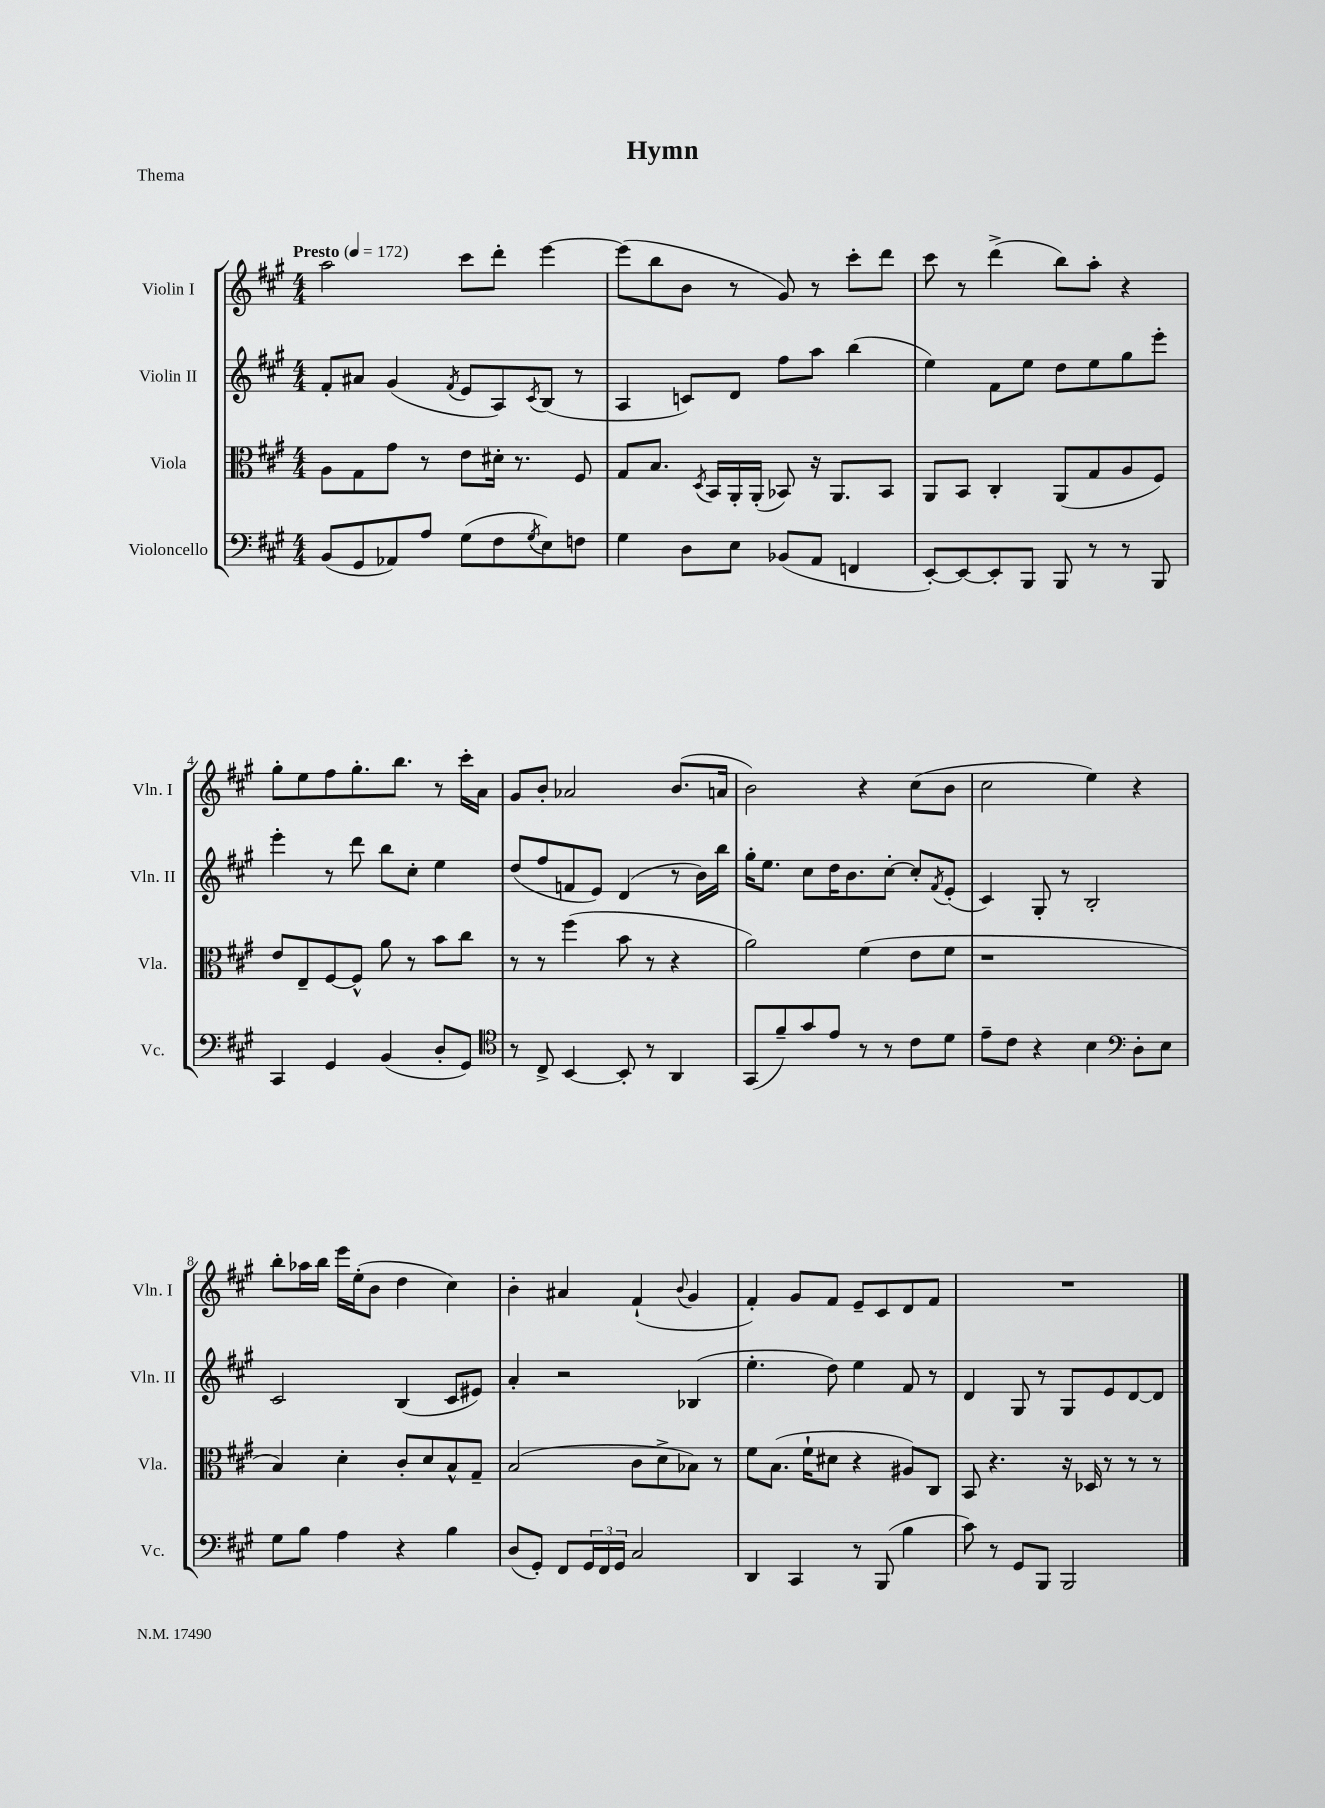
\header { title = "Hymn" piece = "Thema" }
<<
\new StaffGroup <<
\new Staff = "s0" \with { instrumentName = "Violin I" shortInstrumentName = "Vln. I" } {
    \clef treble \key a \major \numericTimeSignature \time 4/4 \tempo "Presto" 4 = 172
    a''2 cis'''8 d'''8-. e'''4~ |
    e'''8( b''8 b'8 r8 gis'8) r8 cis'''8-. d'''8 |
    cis'''8 r8 d'''4->( b''8) a''8-. r4 |
    gis''8-. e''8 fis''8 gis''8.-. b''8. r8 cis'''16-. a'16 |
    gis'8 b'8-. aes'2 b'8.( a'16 |
    b'2) r4 cis''8( b'8 |
    cis''2 e''4) r4 |
    b''8-. aes''16 b''16 e'''16 e''16-.( b'8 d''4 cis''4) |
    b'4-. ais'4 fis'4-!( \appoggiatura { b'8 } gis'4 |
    fis'4-.) gis'8 fis'8 e'8-- cis'8 d'8 fis'8 |
    R1 \bar "|." |
}
\new Staff = "s1" \with { instrumentName = "Violin II" shortInstrumentName = "Vln. II" } {
    \clef treble \key a \major \numericTimeSignature \time 4/4
    fis'8-. ais'8 gis'4( \acciaccatura { fis'8 } e'8 a8) \acciaccatura { cis'8 } b8( r8 |
    a4 c'8) d'8 fis''8 a''8 b''4( |
    e''4) fis'8 e''8 d''8 e''8 gis''8 e'''8-. |
    e'''4-. r8 d'''8 b''8 cis''8-. e''4 |
    d''8( fis''8 f'8 e'8) d'4( r8 b'16) b''16 |
    gis''16-. e''8. cis''8 d''16 b'8. cis''8~-. cis''8-. \acciaccatura { fis'8 } e'8-.( |
    cis'4) gis8-. r8 b2-. |
    cis'2 b4( cis'8 eis'8) |
    a'4-. r2 bes4( |
    e''4.-. d''8) e''4 fis'8 r8 |
    d'4 gis8 r8 gis8 e'8 d'8~ d'8 \bar "|." |
}
\new Staff = "s2" \with { instrumentName = "Viola" shortInstrumentName = "Vla." } {
    \clef alto \key a \major \numericTimeSignature \time 4/4
    a8 gis8 gis'8 r8 e'8 dis'16-. r8. fis8 |
    gis8 b8. \acciaccatura { d8 } b,16 a,16-. a,16-.( bes,8) r16 a,8. bes,8 |
    a,8 b,8 cis4-. a,8( gis8 a8 fis8) |
    e'8 e8-- fis8~ fis8-^ a'8 r8 b'8 cis''8 |
    r8 r8 fis''4( b'8 r8 r4 |
    a'2) fis'4( e'8 fis'8 |
    r1 |
    b4) d'4-. cis'8-. d'8 b8-^ gis8-- |
    b2( cis'8 d'8-> bes8) r8 |
    fis'8 b8.( fis'16-! dis'8 r4 ais8) cis8 |
    b,8 r4. r16 des16 r8 r8 r8 \bar "|." |
}
\new Staff = "s3" \with { instrumentName = "Violoncello" shortInstrumentName = "Vc." } {
    \clef bass \key a \major \numericTimeSignature \time 4/4
    b,8( gis,8 aes,8) a8 gis8( fis8 \acciaccatura { gis8 } e8) f8 |
    gis4 d8 e8 bes,8( a,8 f,4 |
    e,8~-.) e,8~ e,8-. b,,8 b,,8 r8 r8 b,,8 |
    cis,4 gis,4 b,4( d8-. gis,8) |
    \clef tenor r8 cis8-> b,4~ b,8-. r8 a,4 |
    gis,8( fis'8--) gis'8 e'8 r8 r8 cis'8 d'8 |
    e'8-- cis'8 r4 b4 \clef bass d8-. e8 |
    gis8 b8 a4 r4 b4 |
    d8( gis,8-.) fis,8 \tuplet 3/2 { gis,16 fis,16 gis,16 } cis2 |
    d,4 cis,4 r8 b,,8( b4 |
    cis'8) r8 gis,8 b,,8 b,,2 \bar "|." |
}
>>
>>
